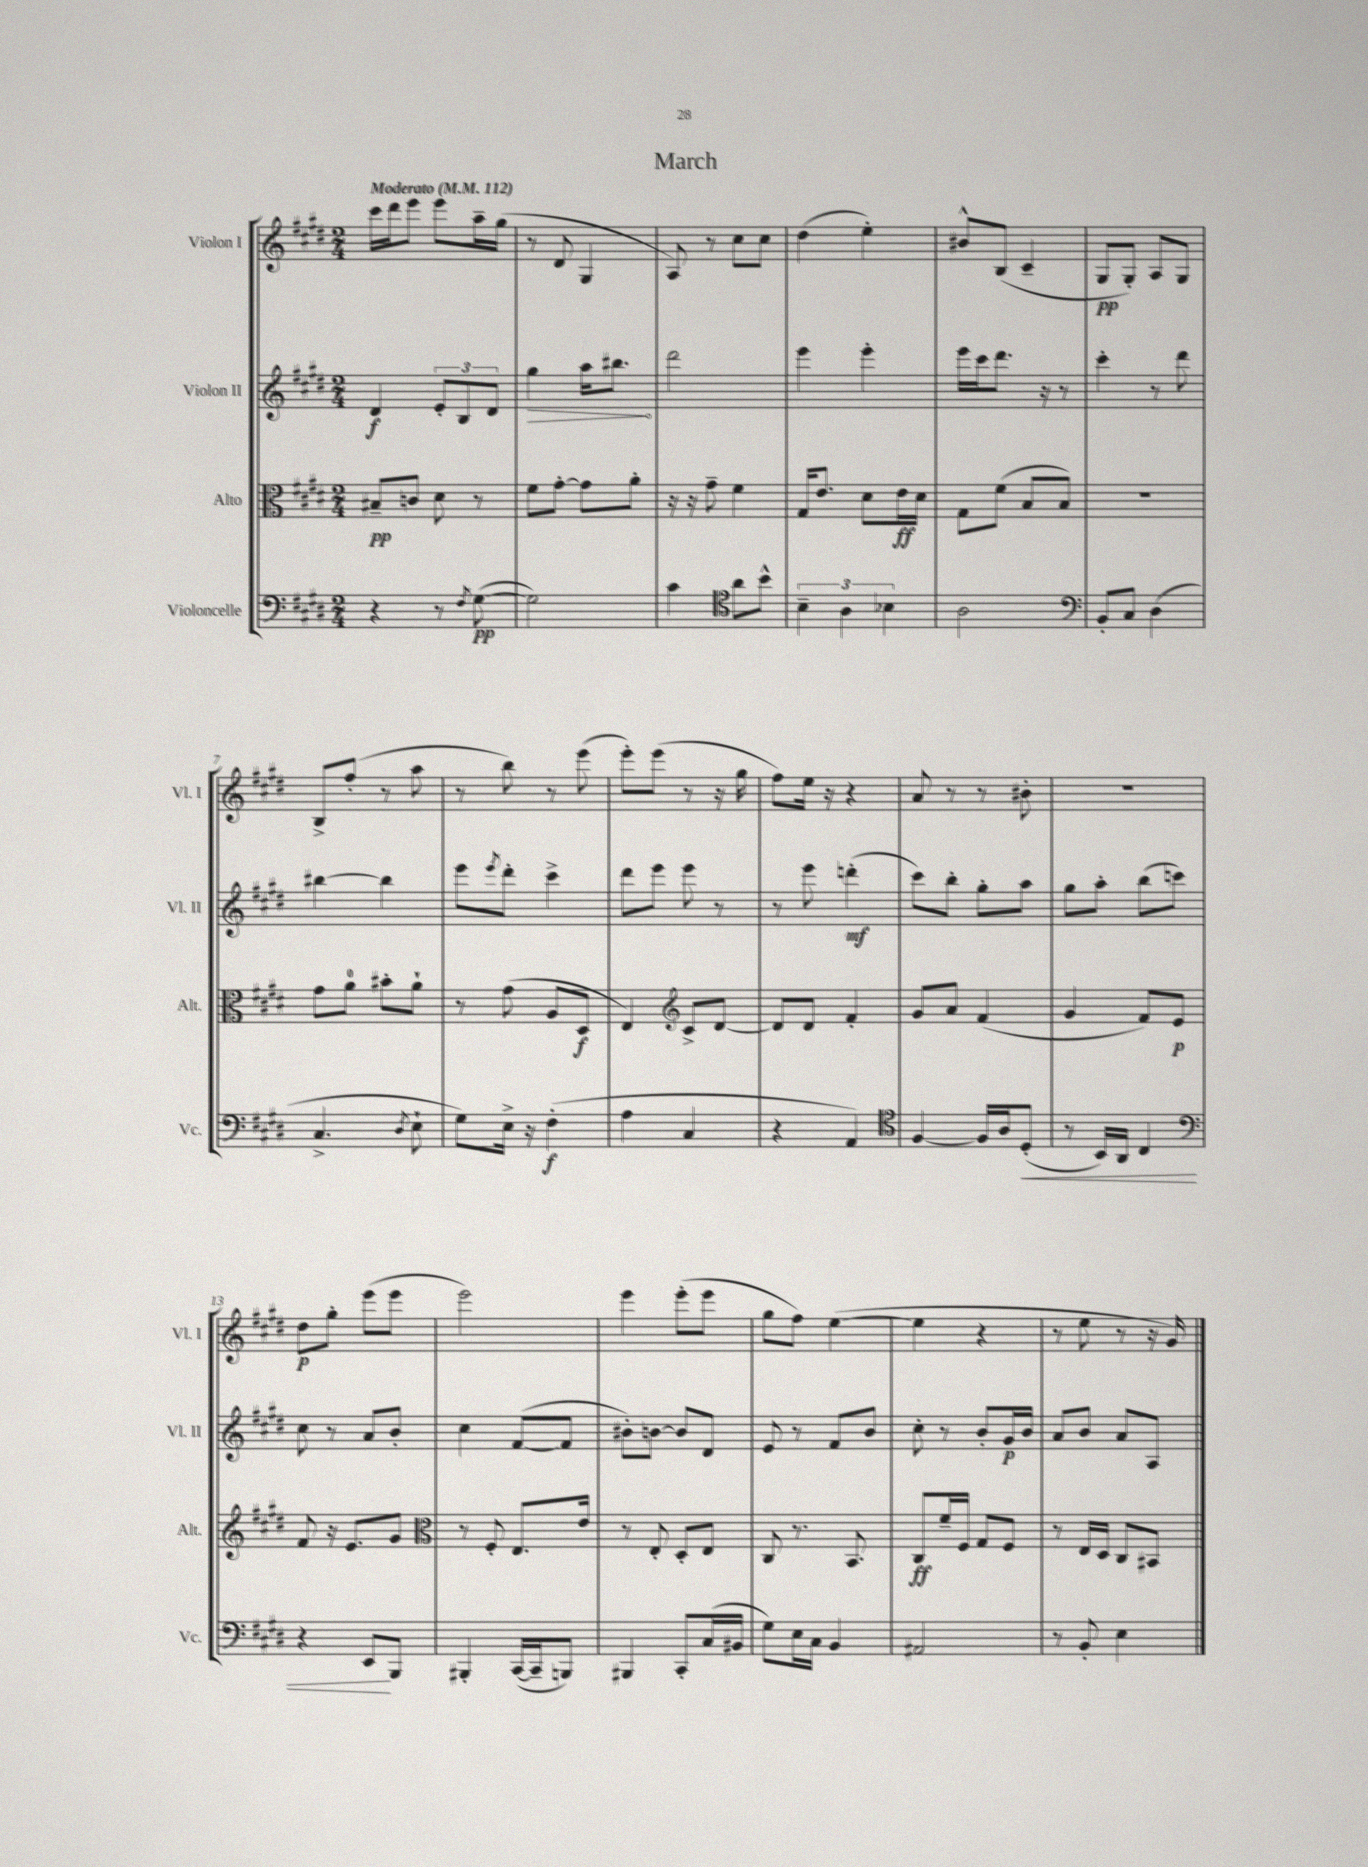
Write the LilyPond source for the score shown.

\header { title = "March" }
<<
\new StaffGroup <<
\new Staff = "s0" \with { instrumentName = "Violon I" shortInstrumentName = "Vl. I" } {
    \clef treble \key e \major \numericTimeSignature \time 2/4 \tempo "Moderato" 4 = 112
    cis'''16 dis'''16 e'''8 e'''8 a''16-- gis''16( |
    r8 dis'8 gis4 |
    a8) r8 cis''8 cis''8 |
    dis''4( e''4-.) |
    bis'8-^ b8( cis'4-- |
    gis8\pp gis8-.) a8 gis8 |
    b8-> fis''8-.( r8 a''8 |
    r8 b''8) r8 e'''8( |
    e'''8-.) e'''8( r8 r16 gis''16 |
    fis''8) e''16 r16 r4 |
    a'8 r8 r8 bis'8-. |
    r2 |
    dis''8\p gis''8-. e'''8( e'''8 |
    e'''2) |
    e'''4 e'''8-.( e'''8 |
    gis''8 fis''8) e''4~( |
    e''4 r4 |
    r8 e''8 r8 r16 gis'16) \bar "|." |
}
\new Staff = "s1" \with { instrumentName = "Violon II" shortInstrumentName = "Vl. II" } {
    \clef treble \key e \major \numericTimeSignature \time 2/4
    dis'4\f \tuplet 3/2 { e'8-. b8 dis'8 } |
    \once \override Hairpin.circled-tip = ##t gis''4\> a''16 bis''8.\! |
    dis'''2 |
    e'''4 e'''4-. |
    e'''16 cis'''16 dis'''8. r16 r8 |
    cis'''4-. r8 dis'''8 |
    bis''4~ bis''4 |
    e'''8 \acciaccatura { e'''8 } dis'''8-. cis'''4-> |
    dis'''8 e'''8 e'''8 r8 |
    r8 e'''8 d'''4-.\mf( |
    cis'''8) b''8-. gis''8-. a''8 |
    gis''8 a''8-. b''8( c'''8) |
    cis''8 r8 a'8 b'8-. |
    cis''4 fis'8~( fis'8 |
    bis'8-.) b'8~ b'8 dis'8 |
    e'8 r8 fis'8 b'8 |
    cis''8-. r8 b'8-. gis'16\p b'16 |
    a'8 b'8 a'8 a8 \bar "|." |
}
\new Staff = "s2" \with { instrumentName = "Alto" shortInstrumentName = "Alt." } {
    \clef alto \key e \major \numericTimeSignature \time 2/4
    bis8--\pp c'8 dis'8 r8 |
    fis'8 gis'8~-. gis'8 a'8-. |
    r16 r16 gis'8-- fis'4 |
    gis16 e'8. dis'8 e'16\ff dis'16 |
    gis8 fis'8( b8 b8) |
    r2 |
    gis'8 a'8-0 bis'8-. a'8-! |
    r8 gis'8( a8 dis8\f |
    e4) \clef treble cis'8-> dis'8~ |
    dis'8 dis'8 fis'4-. |
    gis'8 a'8 fis'4( |
    gis'4 fis'8) e'8\p |
    fis'8 r16 e'8. gis'8 |
    \clef alto r8 fis8-. e8. e'16 |
    r8 e8-. dis8-. e8 |
    cis8 r8. b,8. |
    cis8\ff fis'16-- fis16 gis8 fis8 |
    r8 e16 dis16 cis8 bis,8 \bar "|." |
}
\new Staff = "s3" \with { instrumentName = "Violoncelle" shortInstrumentName = "Vc." } {
    \clef bass \key e \major \numericTimeSignature \time 2/4
    r4 r8 \acciaccatura { fis8 } gis8~\pp( |
    gis2) |
    cis'4 \clef tenor a'8 b'8-^ |
    \tuplet 3/2 { b4-- a4 bes4 } |
    a2 |
    \clef bass b,8-. cis8 dis4( |
    cis4.-> \acciaccatura { dis8 } e8-! |
    gis8) e16-> r16 fis4-.\f( |
    a4 cis4 |
    r4 a,4) |
    \clef tenor fis4~ fis16 a16 dis8-.\<( |
    r8 b,16) a,16 cis4 |
    \clef bass r4 e,8\! b,,8 |
    bis,,4-. cis,16~( cis,16-- b,,8) |
    bis,,4 cis,8-. cis16( bis,16 |
    gis8) e16 cis16 b,4 |
    ais,2 |
    r8 b,8-. e4 \bar "|." |
}
>>
>>
